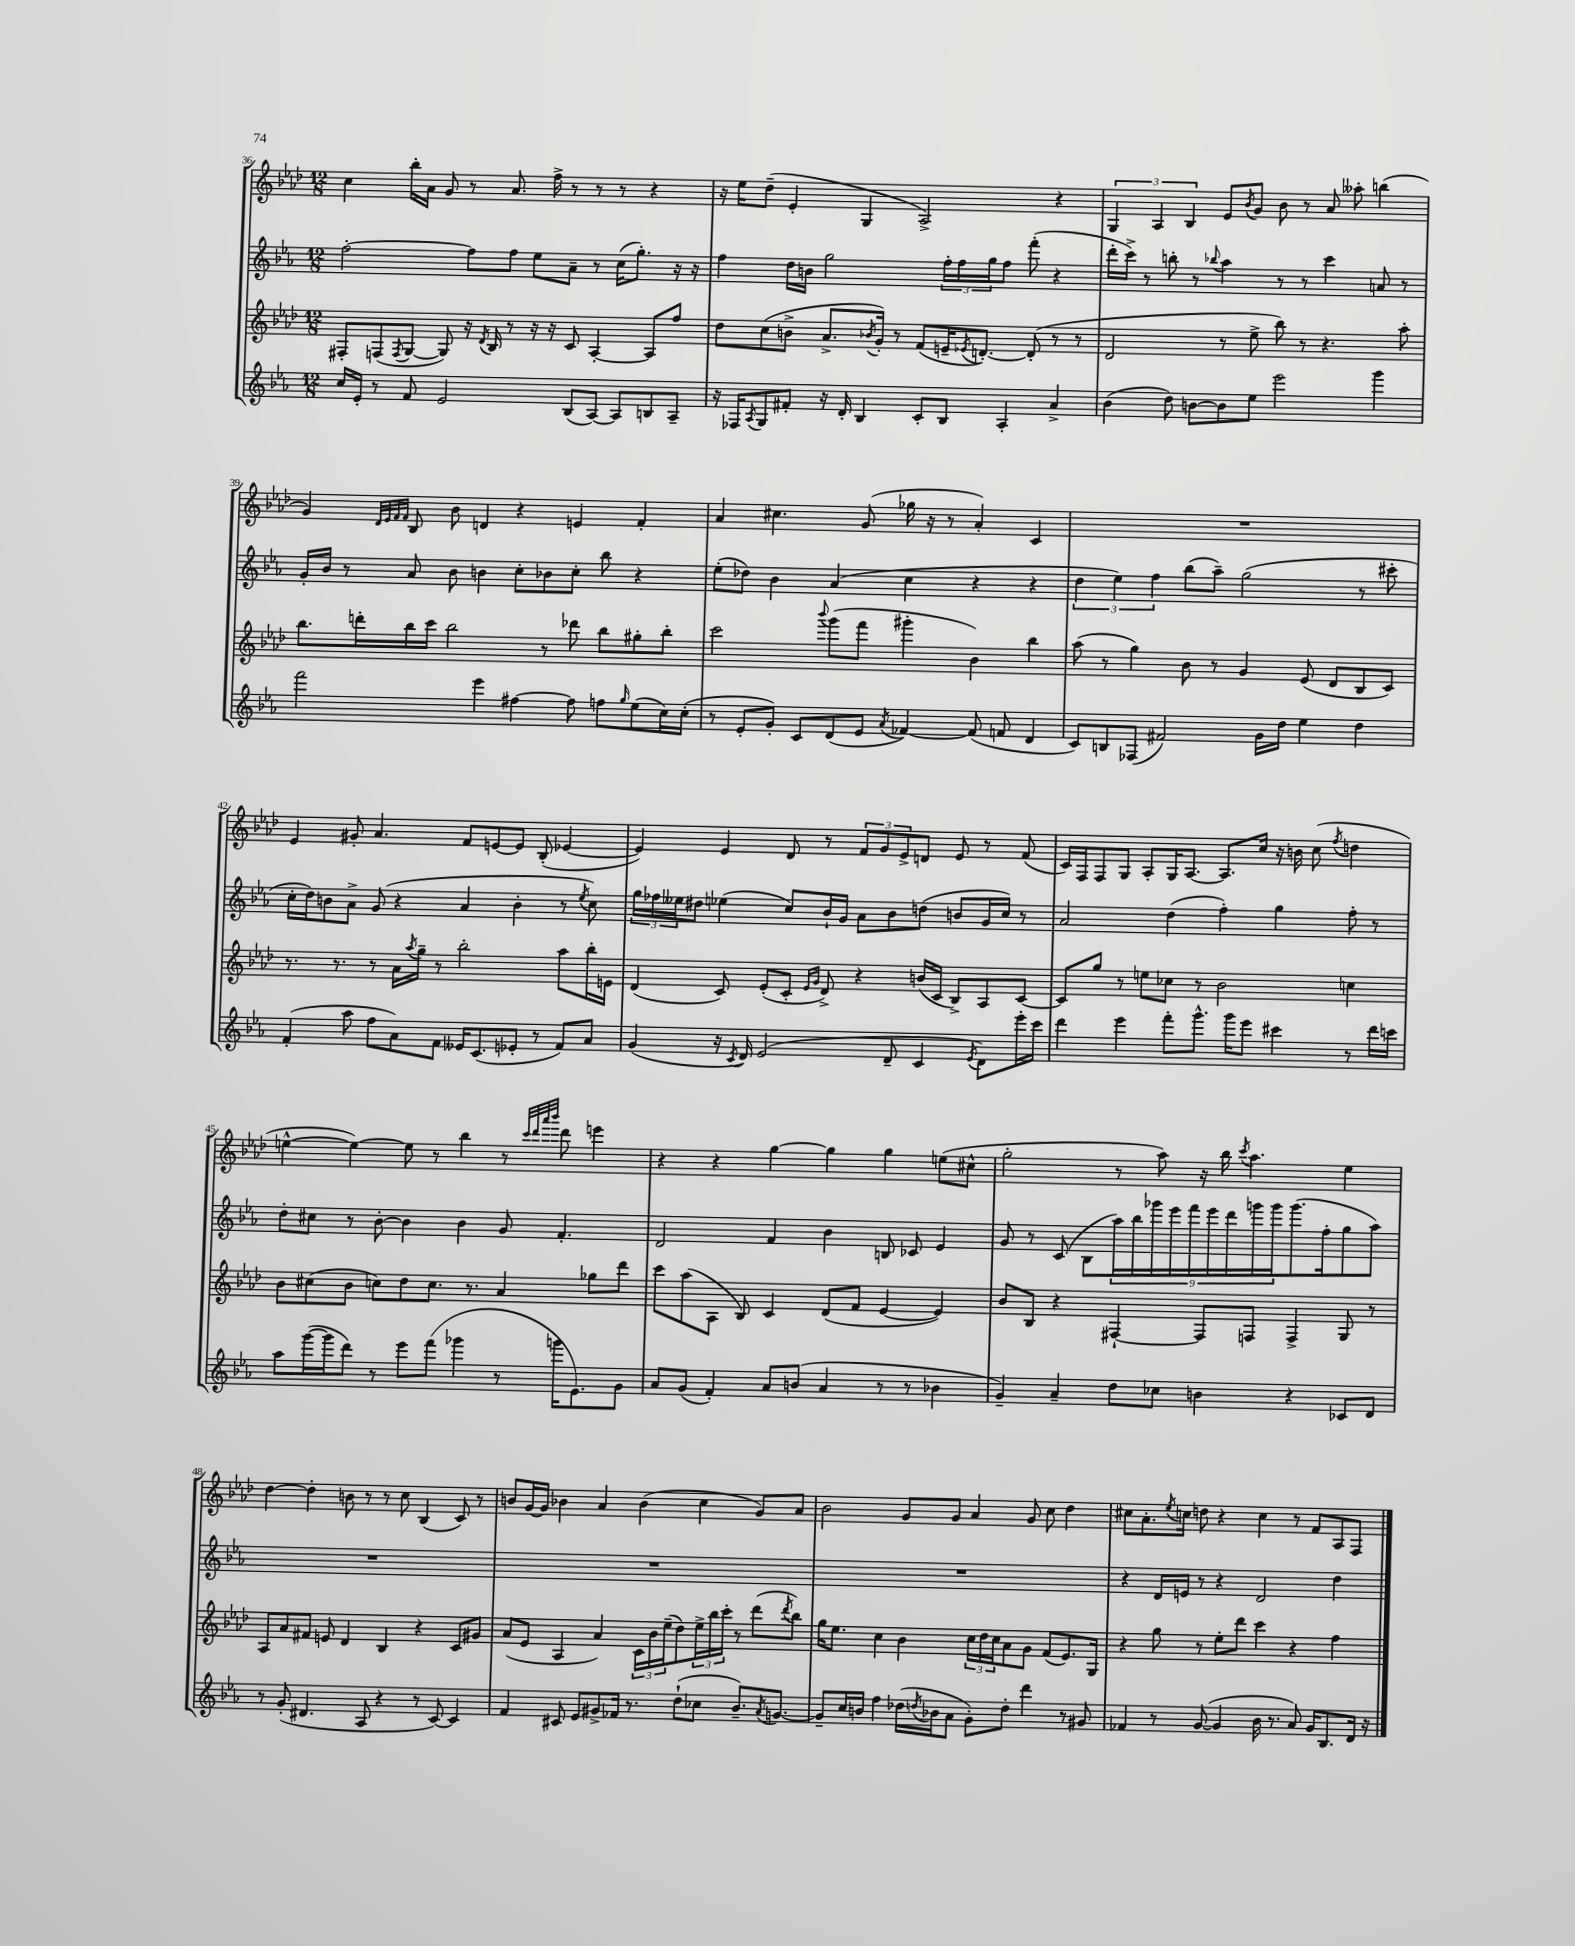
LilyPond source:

<<
\new StaffGroup <<
\new Staff = "s0" {
    \clef treble \key aes \major \numericTimeSignature \time 12/8
    c''4 bes''16-. aes'16 g'8 r8 aes'8. f''16-> r8 r8 r8 r4 |
    r16 ees''16 des''8--( ees'4-. g4 aes2->) r4 |
    \tuplet 3/2 { g4 aes4 bes4 } ees'8 \acciaccatura { bes'8 } g'8 bes'8 r8 aes'8 aeses''8-. b''4( |
    g'4) \grace { des'32 ees'32 f'32 f'32 } bes8 bes'8 d'4 r4 e'4 f'4-. |
    aes'4 cis''4. g'8( ges''16 r16 r8 aes'4-.) c'4 |
    R1. |
    ees'4 gis'8-. aes'4. f'8 e'8~ e'8 bes8-.( ees'4~ |
    ees'4) ees'4 des'8 r8 \tuplet 3/2 { f'8 g'8 ees'8-> } d'8 ees'8 r8 f'8( |
    c'16) f16 f8 g8 aes8-. g16 aes8.~ aes8. c''16 r16 b'16 c''8( \acciaccatura { f''8 } d''4 |
    e''4~-^ e''4~) e''8 r8 bes''4 r8 \grace { c'''32 des'''32 aes'''32 bes'''32 } des'''8 e'''4 |
    r4 r4 g''4~ g''4 g''4 e''8( cis''8-^ |
    g''2-. r8 aes''8) r16 bes''16 \acciaccatura { c'''8 } aes''4. ees''4 |
    des''4~ des''4-. b'8 r8 r8 c''8 bes4( c'8) r8 |
    b'8 g'16~ g'16 bes'4 aes'4 bes'4( c''4 g'8) aes'8 |
    bes'2 g'8 g'8 aes'4 g'8 c''8 des''4 |
    cis''8 aes'8.-. \acciaccatura { ees''8 } c''16 d''8 r4 c''4 r8 f'8 aes8 f8 \bar "|." |
}
\new Staff = "s1" {
    \clef treble \key ees \major \numericTimeSignature \time 12/8
    f''2~-. f''8 f''8 ees''8 aes'8-- r8 c''16( g''8.-.) r16 r16 |
    f''4 d''16 b'16 g''2 \tuplet 3/2 { f''16-. f''16 g''16 } f''8 f'''8-.( r4 |
    d'''16-. c'''16->) r8 b''8-. r8 \appoggiatura { bes''8 } aes''4 r8 r8 c'''4 a'8 r8 |
    g'16-. bes'16 r8 aes'8 bes'8 b'4 c''8-. bes'8 c''8-. bes''8 r4 |
    ees''8-.( des''8) bes'4 aes'4( c''4 r4 r4 |
    \tuplet 3/2 { d''4 ees''4) f''4 } bes''8( aes''8--) g''2( r8 cis'''8-. |
    c''16-. d''16) b'8 aes'8-> g'8( r4 aes'4 b'4-. r8 \acciaccatura { ees''8 } c''8) |
    \tuplet 3/2 { g''16 fes''16 eeses''16 } dis''8 ees''4( c''8) bes'16-! g'16 aes'8 bes'8 d''8( b'8 g'16 c''16) r8 |
    aes'2 d''4( f''4-.) g''4 f''8-. r8 |
    d''8-. cis''8 r8 bes'8~-. bes'4 bes'4 g'8 f'4.-. |
    d'2 f'4 bes'4 b8 ces'8 ees'4 |
    g'8 r8 c'8( bes8 \tuplet 9/8 { aes''16) bes''16 ges'''16 ees'''16 f'''16 ees'''16 d'''16 g'''16 g'''16 } g'''8.( f''16-. g''8 aes''8) |
    R1. |
    R1. |
    R1. |
    r4 d'16 e'16 r8 r4 d'2 d''4 \bar "|." |
}
\new Staff = "s2" {
    \clef treble \key aes \major \numericTimeSignature \time 12/8
    fis8-. f8( \acciaccatura { f8 } g8~ g8) r16 \acciaccatura { des'8 } bes16 r8 r16 r16 c'8 aes4~-. aes8 f''8 |
    des''8 c''8( b'8-> aes'8.-> \acciaccatura { bes'8 } g'16-.) r8 f'8( e'16-- \acciaccatura { ees'8 } d'8.~-.) d'8-.( r8 r8 |
    des'2 r8 ees''8-> bes''8) r8 r4. aes''8-. |
    bes''8. d'''16-. bes''16 c'''16 bes''2 r8 des'''8 bes''8 gis''8-. bes''8-. |
    c'''2 \appoggiatura { bes'''8 } g'''8( f'''8 gis'''4-. bes'4) bes''4 |
    aes''8( r8 g''4) bes'8 r8 g'4 ees'8( des'8 bes8 c'8) |
    r8. r8. r8 aes'16 \acciaccatura { aes''8 } g''16-- r8 bes''2-. aes''8 bes''16-. e'16 |
    des'4( c'8) ees'8-.( c'8-. \grace { ees'16 g'16 } des'8->) r4 b'16( c'16 bes8->) aes8 c'8~ |
    c'8 g''8 r8 e''8 ces''8 r8 bes'2 c''4 |
    bes'8 cis''8( bes'8 c''8) des''8 c''8. r8. aes'4 ges''8 des'''8 |
    c'''8 aes''8( aes8 bes8) c'4 des'8( f'8 ees'4~ ees'4) |
    bes'8 bes8 r4 fis4~-! fis8 f8 f4-> g8 r8 |
    aes8 aes'8 fis'8 e'8 des'4 bes4 r4 c'8 gis'8 |
    aes'8( ees'8 aes4 aes'4) \tuplet 3/2 { c'16 bes'16 ees''16--( } des''8) \tuplet 3/2 { ees''16-> bes''16 c'''16-. } r8 des'''8( \acciaccatura { des'''8 } bes''8) |
    g''16 ees''8. c''4 bes'4 \tuplet 3/2 { c''16 des''16 c''16 } aes'8 g'8 f'8( ees'8.) g16 |
    r4 g''8 r8 ees''8-. des'''8 c'''4 r4 f''4 \bar "|." |
}
\new Staff = "s3" {
    \clef treble \key ees \major \numericTimeSignature \time 12/8
    c''16 ees'16-. r8 f'8 ees'2 bes8( aes8~) aes8 b8 aes8-- |
    r16 fes16 \acciaccatura { aes8 } g8 fis'8-. r16 d'16-. bes4 c'8-. bes8 aes4-. aes'4-> |
    bes'4( d''8) b'8~ b'8 ees''8 ees'''2 g'''4 |
    f'''2 ees'''4 fis''4~ fis''8 f''8 \grace { g''16 } ees''8( c''16) c''16-.( |
    r8 ees'8-. g'8-.) c'8 d'8( ees'8 \acciaccatura { aes'8 } fes'4~) fes'8( f'8 d'4 |
    c'8) b8 fes8( fis'2) g'16 d''16 ees''4 d''4 |
    f'4-.( aes''8 f''8 aes'8) f'8 eeses'16 c'8.( ees'8-. r8 f'8) aes'8 |
    g'4( r16 \acciaccatura { c'8 } d'16) ees'2( d'8-- c'4 \acciaccatura { ees'8 } d'8) ees'''16-. c'''16 |
    d'''4 ees'''4 f'''8-. g'''8.-^ g'''16 ees'''8 cis'''4 r8 d'''16 c'''16 |
    aes''8 g'''16~( g'''16 d'''8) r8 ees'''8 f'''8( ges'''4 r8 g'''16 ees'8.) g'8 |
    aes'8 g'8( f'4-.) aes'8 b'8( aes'4 r8 r8 bes'4 |
    g'4--) aes'4-- d''8 ces''8 b'4 r4 ces'8 d'8 |
    r8 g'8-.( dis'4. aes8 r4 r8 c'8~) c'4 |
    f'4 cis'8 ees'8 gis'8-> fes'16 r8. d''8-!( ces''8 bes'8.--) \acciaccatura { aes'8 } g'8.~ |
    g'8-- c''16 b'16 f''4 des''16( \acciaccatura { d''8 } bes'16 aes'8 g'8-.) d''8-. d'''4 r8 gis'8 |
    fes'4 r8 g'8~( g'4 bes'16 r8. aes'8) g'16 bes8. d'16 r16 \bar "|." |
}
>>
>>
\layout { \context { \Score currentBarNumber = #36 } }
